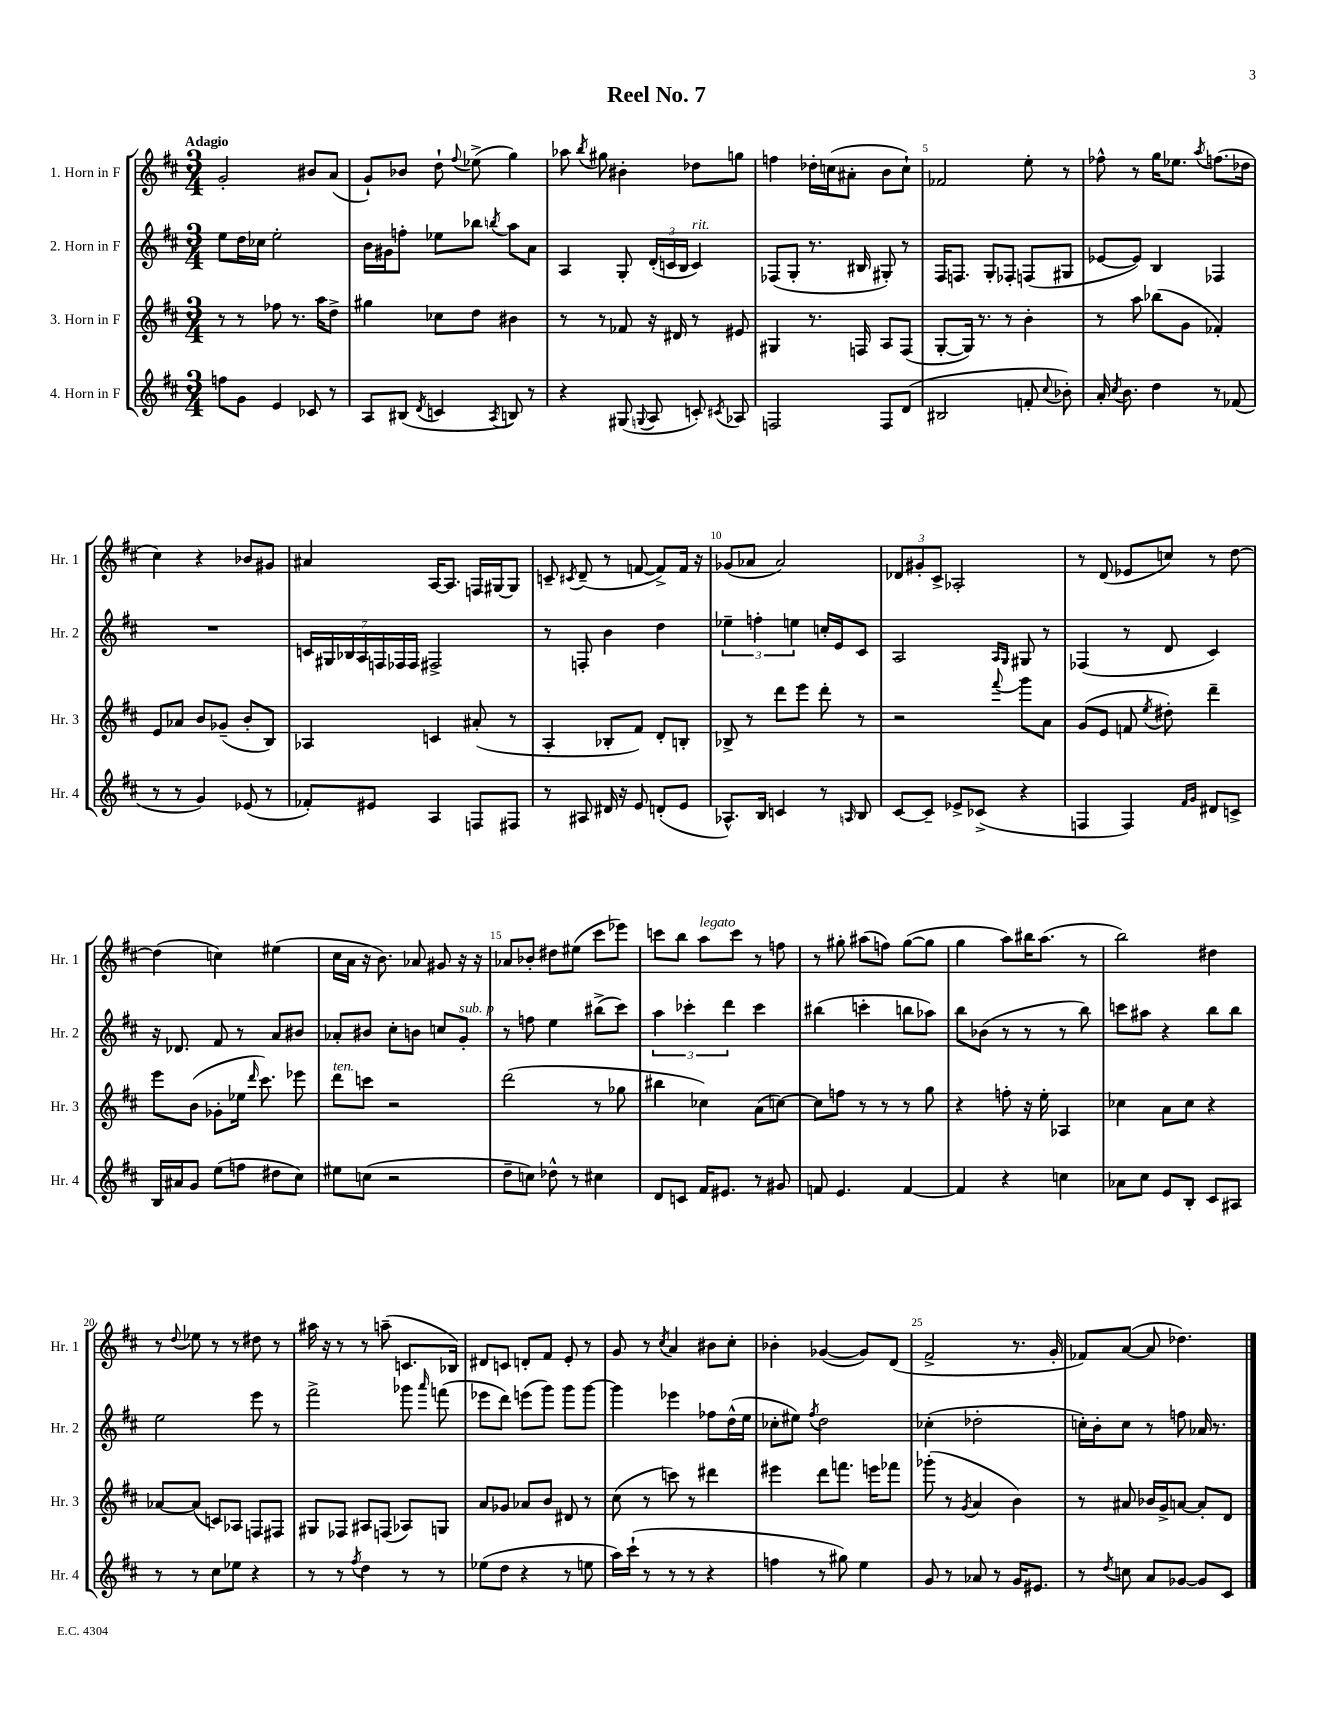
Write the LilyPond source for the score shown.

\header { title = "Reel No. 7" }
<<
\new StaffGroup <<
\new Staff = "s0" \with { instrumentName = "1. Horn in F" shortInstrumentName = "Hr. 1" } {
    \clef treble \key d \major \numericTimeSignature \time 3/4 \tempo "Adagio"
    \autoBeamOff g'2-. bis'8[ a'8]( |
    g'8[-!) bes'8] d''8-! \appoggiatura { fis''8 } ees''8->( g''4) |
    aes''8 \acciaccatura { b''8 } gis''8 bis'4-. des''8[ g''8] |
    f''4 des''16[-. c''16( ais'8]-. b'8[ c''8]-!) |
    fes'2 e''8-. r8 |
    fes''8-^ r8 g''16[ ees''8.] \acciaccatura { a''8 } f''8.[( des''16] |
    cis''4) r4 bes'8[ gis'8] |
    ais'4 a16[~ a8.] f16[ gis16~ gis8] |
    c'8-- \acciaccatura { cis'8 } d'8--( r8 f'8~ f'8[->) f'16] r16 |
    ges'8[( aes'8] aes'2) |
    \tuplet 3/2 { des'8[ gis'8-. cis'8]-> } aes2-. |
    r8 d'8( ees'8[ c''8]) r8 d''8~ |
    d''4( c''4) eis''4( |
    cis''16[ a'16] r16 b'8.) aes'8 gis'8 r16 r16 |
    aes'8[ bes'8]-. dis''8[ eis''8]( cis'''8[ ees'''8]) |
    c'''8[ b''8] a''8[^\markup { \italic "legato" } c'''8] r8 f''8 |
    r8 gis''8-. ais''8[( f''8]) gis''8[~( gis''8] |
    g''4 a''8[) bis''16 a''8.]( r8 |
    b''2) dis''4 |
    r8 \appoggiatura { d''8 } ees''8 r8 r8 dis''8 r8 |
    ais''16 r16 r8 r8 a''8--( c'8.[ bes16]) |
    dis'8[ c'8] d'8[-. fis'8] e'8-. r8 |
    g'8 r8 \acciaccatura { cis''8 } a'4 bis'8[ cis''8]-. |
    bes'4-. ges'4~( ges'8[) d'8]( |
    fis'2-> r8. g'16-. |
    fes'8[) a'8]~( a'8 des''4.) \bar "|." |
}
\new Staff = "s1" \with { instrumentName = "2. Horn in F" shortInstrumentName = "Hr. 2" } {
    \clef treble \key d \major \numericTimeSignature \time 3/4
    \autoBeamOff e''8[ d''16 ces''16] e''2-. |
    b'16[ gis'16 f''8]-. ees''8[ bes''8] \acciaccatura { b''8 } a''8[ a'8] |
    a4 g8-. \tuplet 3/2 { d'16[-.( c'16 b16] } c'4^\markup { \italic "rit." }) |
    fes8[( g8]-. r8. bis16 gis8-.) r8 |
    fis16[ f8.] g8[-. fes8]-. f8[( gis8] |
    ees'8[~ ees'8]) b4 fes4 |
    R2. |
    \tuplet 7/4 { c'16[ gis16 bes16 a16 f16 fes16 fes16] } fis2-> |
    r8 f8-. b'4 d''4 |
    \tuplet 3/2 { ees''4-- f''4-. e''4 } c''16[-. e'16 cis'8] |
    a2 \grace { a16[ g16] } gis8 r8 |
    fes4( r8 d'8 cis'4) |
    r16 des'8. fis'8 r8 a'8[ bis'8] |
    aes'8[-. bis'8] cis''8[-. b'8] c''8[ g'8]-.^\markup { \italic "sub. p" } |
    r8 f''8 e''4 bis''8[->( cis'''8]) |
    \tuplet 3/2 { a''4 ces'''4-. d'''4 } ces'''4 |
    bis''4( c'''4-. b''8[ aes''8]) |
    b''8[ bes'8]( r8 r8 r8 b''8) |
    c'''8[ ais''8] r4 b''8[ b''8] |
    e''2 e'''8 r8 |
    fis'''2-> ges'''8 \grace { a'''16 } f'''8( |
    ees'''8[ d'''8]) e'''8[( g'''8]) g'''8[ g'''8]~ |
    g'''4 ees'''4 fes''8[ d''16-^( e''16] |
    ces''8[-. eis''8]) \acciaccatura { fis''8 } d''2 |
    ces''4-.( des''2-. |
    c''16[-.) b'16-. c''8] r8 f''8 aes'16 r8. \bar "|." |
}
\new Staff = "s2" \with { instrumentName = "3. Horn in F" shortInstrumentName = "Hr. 3" } {
    \clef treble \key d \major \numericTimeSignature \time 3/4
    \autoBeamOff r8 r8 fes''8 r8. a''16[ d''8]-> |
    gis''4 ces''8[ d''8] bis'4 |
    r8 r8 fes'8 r16 dis'16 r8 eis'8 |
    gis4 r8. f16 a8[ f8]( |
    g8[~-. g16]) r8. r8 b'4-. |
    r8 a''8 bes''8[( g'8] fes'4-.) |
    e'8[ aes'8] b'8[ ges'8]--( b'8[-. b8]) |
    aes4 c'4 ais'8-.( r8 |
    a4-. bes8[-. fis'8]) d'8[-. b8]-. |
    bes8-> r8 d'''8[ e'''8] d'''8-. r8 |
    r2 \appoggiatura { fis'''8 } g'''8[ a'8] |
    g'8[( e'8] f'8 \acciaccatura { e''8 } dis''8-.) d'''4-- |
    e'''8[ b'8]( ges'8[-. ees''16] \grace { d'''16 } cis'''8.) ees'''8 |
    d'''8[^\markup { \italic "ten." } c'''8] r2 |
    d'''2( r8 ges''8 |
    bis''4 ces''4) a'8[( c''8]~) |
    c''8[ f''8] r8 r8 r8 g''8 |
    r4 f''8-. r16 e''16-. aes4 |
    ces''4 a'8[ ces''8] r4 |
    aes'8[~ aes'8]( c'8[) aes8] f8[ fis8] |
    gis8[ fes8] ais8[ f8]( aes8[) g8] |
    a'8[ ges'8] aes'8[ b'8] dis'8 r8 |
    cis''8( r8 c'''8) r8 dis'''4 |
    eis'''4 d'''8[ f'''8.] e'''16[ fes'''8] |
    ges'''8-.( r8 \acciaccatura { g'8 } a'4 b'4) |
    r8 ais'8 bes'16[ g'16-> a'8]~ a'8[-. d'8] \bar "|." |
}
\new Staff = "s3" \with { instrumentName = "4. Horn in F" shortInstrumentName = "Hr. 4" } {
    \clef treble \key d \major \numericTimeSignature \time 3/4
    \autoBeamOff f''8[ g'8] e'4 ces'8 r8 |
    a8[ bis8]( \acciaccatura { d'8 } c'4 \acciaccatura { a8 } b8) r8 |
    r4 gis8( \appoggiatura { g8 } a8 c'8-.) \acciaccatura { cis'8 } aes8 |
    f2 f8[ d'8]( |
    bis2 f'8-. \appoggiatura { cis''8 } bes'8-.) |
    a'16-. \acciaccatura { cis''8 } b'8. d''4 r8 fes'8( |
    r8 r8 g'4) ees'8( r8 |
    fes'8[-.) eis'8] a4 f8[ fis8] |
    r8 ais8 dis'16 r16 e'8 d'8[-.( e'8] |
    aes8.[-^) b16] c'4 r8 \grace { a16 } b8 |
    cis'8[~ cis'8]-- ees'8[-> ces'8]->( r4 |
    f4 f4) \grace { fis'16[ g'16] } dis'8[ c'8]-> |
    b16[ ais'16 g'8] e''8[( f''8] dis''8[ cis''8]) |
    eis''8[ c''8]( r2 |
    d''8[-- c''8]) des''8-^ r8 cis''4 |
    d'8[ c'8] fis'16[ eis'8.] r8 gis'8 |
    f'8 e'4. f'4~ |
    f'4 r4 c''4 |
    aes'8[ cis''8] e'8[ b8]-. cis'8[ ais8] |
    r8 r8 cis''8[ ees''8] r4 |
    r8 r8 \acciaccatura { fis''8 } d''4 r8 r8 |
    ees''8[( d''8] r4 r8 e''8 |
    a''16[) cis'''16]-!( r8 r8 r8 r4 |
    f''4 r8 gis''8) e''4 |
    g'8 r8 aes'8 r8 g'16[ eis'8.] |
    r8 \acciaccatura { d''8 } c''8 a'8[ ges'8]~ ges'8[ cis'8] \bar "|." |
}
>>
>>
\layout { \context { \Score \override BarNumber.break-visibility = ##(#f #t #t) barNumberVisibility = #(every-nth-bar-number-visible 5) } }
